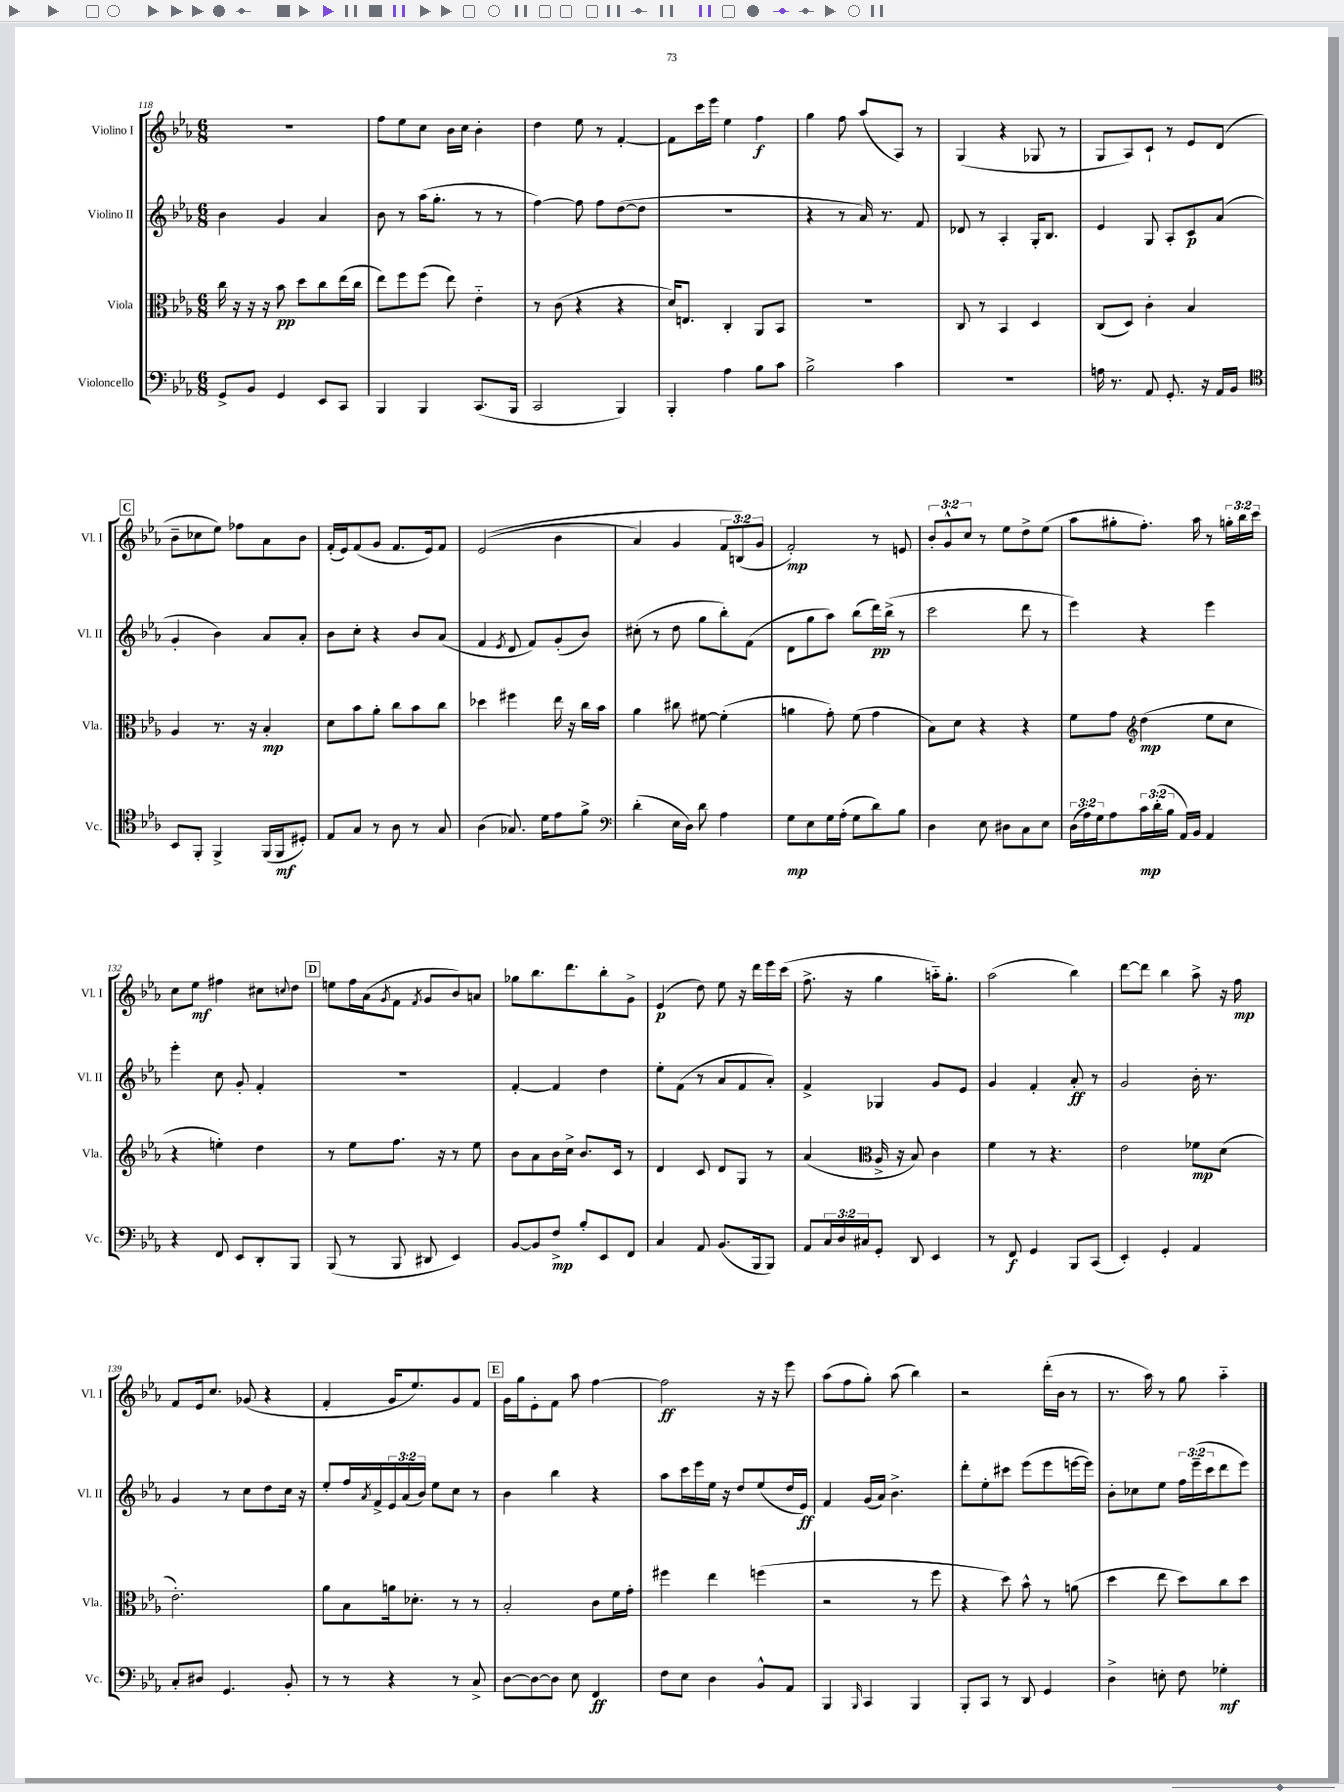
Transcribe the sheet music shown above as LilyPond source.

<<
\new StaffGroup <<
\new Staff = "s0" \with { instrumentName = "Violino I" shortInstrumentName = "Vl. I" } {
    \clef treble \key ees \major \numericTimeSignature \time 6/8 \override Staff.TupletNumber.text = #tuplet-number::calc-fraction-text
    R2. |
    f''8 ees''8 c''8 bes'16 c''16 bes'4-. |
    d''4 ees''8 r8 f'4~-. |
    f'8 c'''16 ees'''16 ees''4 f''4\f |
    g''4 f''8 aes''8( aes8) r8 |
    g4( r4 ges8 r8 |
    g8 aes8) c'8-! r8 ees'8 d'8( |
    \mark \markup { \box "C" } bes'8-- ces''8 ees''8) fes''8 aes'8 bes'8 |
    f'16-.( ees'16) f'8( g'8 f'8. ees'16) f'8 |
    ees'2(\( bes'4 |
    aes'4) g'4 \tuplet 3/2 { f'8 b8(\) g'8 } |
    f'2-.\mp) r8 e'8 |
    \tuplet 3/2 { bes'8-. g'8-^ c''8 } r8 ees''8 d''8-> ees''8( |
    aes''8 gis''8-. f''8.-.) aes''16 r8 \tuplet 3/2 { g''16-. bes''16 c'''16 } |
    c''8 ees''8\mf fis''4 cis''8 \appoggiatura { c''8 } d''8 |
    \mark \markup { \box "D" } e''8 f''16 aes'16( \acciaccatura { g'8 } f'8 \acciaccatura { f'8 } g'8 bes'8) a'8 |
    ges''8 bes''8. d'''8. bes''8-. g'8-> |
    ees'4\p( d''8) ees''8 r16 d'''16 ees'''16 c'''16( |
    f''8.-> r16 g''4 a''16-_) g''8.-. |
    aes''2( bes''4) |
    d'''8~ d'''8 bes''4 aes''8-> r16 f''16\mp |
    f'8 ees'16 c''8. ges'8( r4 |
    f'4-. g'16 ees''8.) g'8 f'8 |
    \mark \markup { \box "E" } g'16 g''16 ees'8-. f'8 aes''8 f''4~ |
    f''2\ff r16 r16 ees'''8 |
    aes''8( f''8 g''8-.) aes''8( bes''4) |
    r2 d'''16-.( bes'16 r8 |
    r8. aes''16) r8 g''8 aes''4-_ \bar "|." |
}
\new Staff = "s1" \with { instrumentName = "Violino II" shortInstrumentName = "Vl. II" } {
    \clef treble \key ees \major \numericTimeSignature \time 6/8 \override Staff.TupletNumber.text = #tuplet-number::calc-fraction-text
    bes'4 g'4 aes'4 |
    bes'8 r8 aes''16( g''8.-. r8 r8 |
    f''4~) f''8 f''8 d''8~( d''8 |
    R2. |
    r4 r8 aes'16) r8. f'8 |
    des'8 r8 aes4-. g16-. bes8. |
    ees'4 g8 aes8-. c'8\p aes'8( |
    \mark \markup { \box "C" } g'4-. bes'4) aes'8 aes'8-. |
    bes'8 c''8-. r4 bes'8 aes'8( |
    f'4 \acciaccatura { ees'8 } d'8 f'8) g'8-.( bes'8) |
    cis''8-.( r8 d''8 g''8 bes''8-.) f'8( |
    d'8 g''8 aes''8) bes''8( d'''16\pp) bes''16->( r8 |
    c'''2 d'''8 r8 |
    ees'''4) r4 ees'''4 |
    ees'''4-. c''8 g'8-. f'4-. |
    \mark \markup { \box "D" } R2. |
    f'4~-. f'4 d''4 |
    ees''8-. f'8( r8 aes'8 f'8 aes'8-.) |
    f'4-> ges4 g'8 ees'8 |
    g'4 f'4-. aes'8-.\ff r8 |
    g'2 bes'16-. r8. |
    g'4 r8 c''8 d''8 c''16 r16 |
    ees''8-. f''16 \acciaccatura { aes'8 } f'16-> \tuplet 3/2 { ees'16 aes'16( bes'16) } ees''8 c''8 r8 |
    \mark \markup { \box "E" } bes'4 bes''4 r4 |
    aes''8 c'''16 ees'''16 ees''16 r16 d''8 ees''8( d''16 ees'16\ff) |
    f'4 g'16( aes'16) bes'4.-> |
    d'''8-. ees''8-. cis'''8 ees'''8( ees'''8 e'''16~ e'''16) |
    bes'8-. ces''8 ees''8 \tuplet 3/2 { f''16 ees'''16--( c'''16 } d'''8 ees'''8) \bar "|." |
}
\new Staff = "s2" \with { instrumentName = "Viola" shortInstrumentName = "Vla." } {
    \clef alto \key ees \major \numericTimeSignature \time 6/8
    c''16 r16 r16 r16 bes'8\pp d''8 c''8 ees''16( c''16 |
    ees''8) f''8 f''8( ees''8) ees'4-_ |
    r8 c'8( r4 r4 |
    d'16) e8. c4-. aes,8 bes,8 |
    R2. |
    c8 r8 bes,4 d4 |
    c8( d8) c'4-. bes4 |
    \mark \markup { \box "C" } aes4 r8. r16 bes4-.\mp |
    d'8 bes'8 aes'8-. c''8 bes'8 c''8 |
    des''4 fis''4 ees''16 r16 c''16 bes'16 |
    aes'4 cis''8 fis'8~ fis'4-.( |
    a'4 g'8-.) f'8( g'4 |
    bes8) d'8 r4 r4 |
    f'8 g'8 \clef treble d''4\mp( ees''8 c''8 |
    r4 e''4-.) d''4 |
    \mark \markup { \box "D" } r8 ees''8 f''8. r16 r8 ees''8 |
    bes'8 aes'8 bes'16 c''16-> bes'8. c'16 r8 |
    d'4 c'8 d'8 g8 r8 |
    aes'4( \clef alto aes16-> r16 bes8) c'4 |
    f'4 r8 r4. |
    ees'2 fes'8\mp d'8( |
    ees'2.-.) |
    aes'8 bes8 a'16 des'8.-. r8 r8 |
    \mark \markup { \box "E" } bes2-. c'8 f'16 g'16-. |
    fis''4 ees''4 f''4( |
    r2 r8 f''8 |
    r4 d''8) bes'8-^ r8 a'8( |
    d''4 ees''8 d''8) c''8 d''8 \bar "|." |
}
\new Staff = "s3" \with { instrumentName = "Violoncello" shortInstrumentName = "Vc." } {
    \clef bass \key ees \major \numericTimeSignature \time 6/8 \override Staff.TupletNumber.text = #tuplet-number::calc-fraction-text
    g,8-> bes,8 g,4 ees,8 c,8 |
    bes,,4 bes,,4 c,8.( bes,,16 |
    c,2 bes,,4) |
    bes,,4-. aes4 bes8 c'8 |
    bes2-> c'4 |
    R2. |
    a16 r8. aes,8 g,8.-. r16 aes,16 bes,16 |
    \mark \markup { \box "C" } \clef tenor bes,8 f,8-. f,4-> f,16( f,16\mf dis8-.) |
    ees8 g8 r8 aes8 r8 g8 |
    aes4( ges8.) d'16 ees'8 f'8-> |
    \clef bass d'4-.( ees16 d16) d'8 aes4 |
    g8\mp ees8 g16 aes16-.( g8 d'8) bes8 |
    d4 ees8 dis8 c8 ees8 |
    \tuplet 3/2 { d16( aes16) g16 } aes8 \tuplet 3/2 { c'16\mp d'16-.( bes16 } aes,16) bes,16 aes,4 |
    r4 f,8 ees,8 d,8-. bes,,8 |
    \mark \markup { \box "D" } bes,,8( r8 bes,,8 dis,8 ees,4) |
    bes,8~ bes,8 f8->\mp bes8-. ees,8 f,8 |
    c4 aes,8 bes,8.( bes,,16 bes,,8) |
    aes,8 \tuplet 3/2 { c16 d16 cis16 } g,8-. d,8 ees,4 |
    r8 f,8\f g,4 bes,,8 c,8( |
    ees,4-.) g,4-. aes,4 |
    c8-. dis8 g,4. bes,8-. |
    r8 r8 r4 r8 c8-> |
    \mark \markup { \box "E" } d8~ d8~ d8 ees8 f,4\ff |
    f8 ees8 d4 bes,8-^ aes,8 |
    bes,,4 \grace { bes,,16 } c,4 bes,,4 |
    bes,,8-. c,8 r8 d,8 g,4 |
    d4-> e8-. f8 ges4-.\mf \bar "|." |
}
>>
>>
\layout { \context { \Score currentBarNumber = #118 } }
